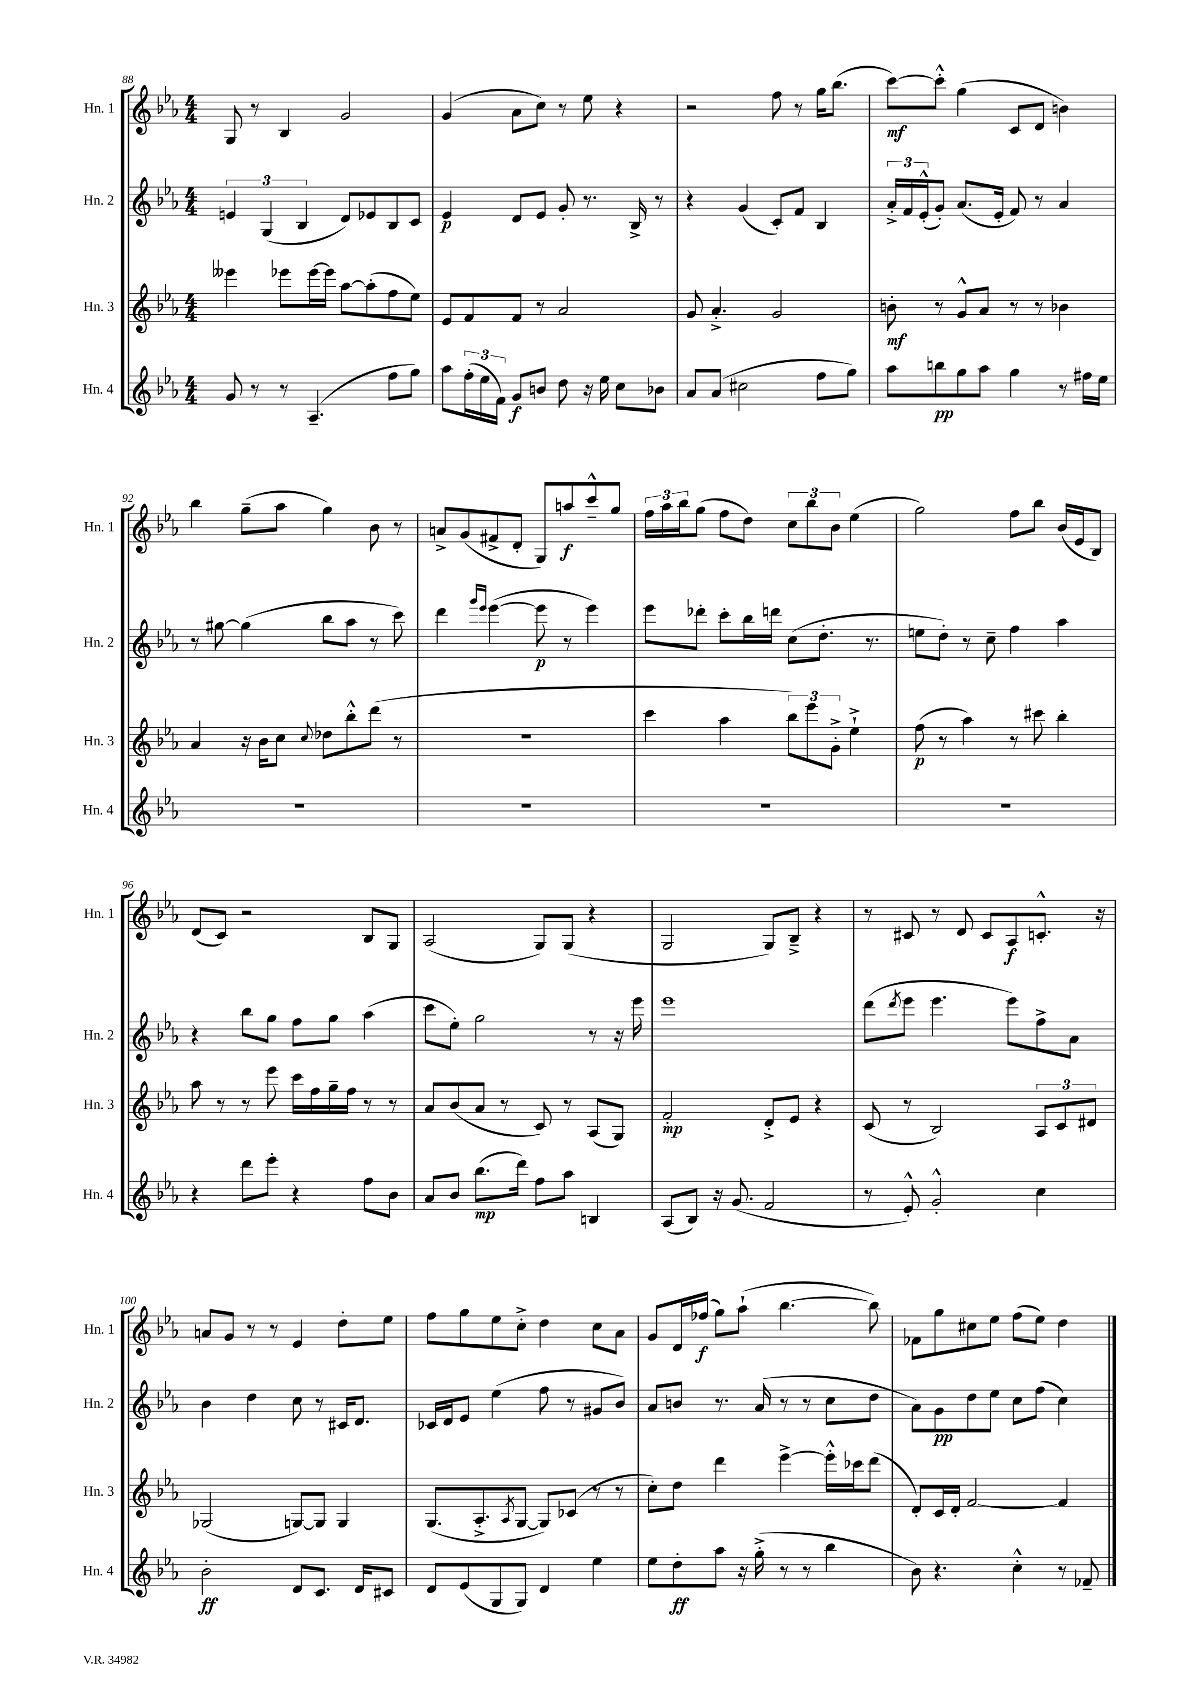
<<
\new StaffGroup <<
\new Staff = "s0" \with { instrumentName = "Hn. 1" shortInstrumentName = "Hn. 1" } {
    \clef treble \key ees \major \numericTimeSignature \time 4/4
    g8 r8 bes4 g'2 |
    g'4( aes'8 c''8) r8 ees''8 r4 |
    r2 f''8 r8 g''16 bes''8.( |
    c'''8~\mf) c'''8-.-^ g''4( c'8 d'8 b'4) |
    bes''4 g''8--( aes''8 g''4) bes'8 r8 |
    a'8-> g'8( fis'8-> d'8-. g8) a''8\f c'''8---^ g''8 |
    \tuplet 3/2 { f''16 aes''16 bes''16 } g''8( f''8 d''8) \tuplet 3/2 { c''8 bes''8 bes'8 } ees''4( |
    g''2) f''8 bes''8 bes'16( ees'16 bes8) |
    d'8( c'8) r2 bes8 g8 |
    aes2( g8) g8( r4 |
    g2 g8) bes8---> r4 |
    r8 cis'8 r8 d'8 cis'8 aes8\f c'8.-.-^ r16 |
    a'8 g'8 r8 r8 ees'4 d''8-. ees''8 |
    f''8 g''8 ees''8 c''8-.-> d''4 c''8 aes'8 |
    g'8 d'16 fes''16\f( g''8) aes''8-!( bes''4.~ bes''8) |
    fes'8 g''8 cis''8 ees''8 f''8( ees''8) d''4 \bar "|." |
}
\new Staff = "s1" \with { instrumentName = "Hn. 2" shortInstrumentName = "Hn. 2" } {
    \clef treble \key ees \major \numericTimeSignature \time 4/4
    \tuplet 3/2 { e'4 g4( bes4 } d'8) ees'8 bes8 c'8 |
    ees'4\p d'8 ees'8 g'8-. r8. bes16-> r8 |
    r4 g'4( c'8-.) f'8 bes4 |
    \tuplet 3/2 { aes'16-.-> f'16 ees'16-.-^( } g'8-.) aes'8.( ees'16-. f'8) r8 aes'4 |
    r8 gis''8~ gis''4( bes''8 aes''8 r8 c'''8) |
    d'''4 \grace { g'''16 ees'''16 } ees'''4~( ees'''8\p r8 ees'''4) |
    ees'''8 des'''8-. c'''8-. bes''16 d'''16 c''8( d''8.-. r8. |
    e''8 d''8-.) r8 c''8-- f''4 aes''4 |
    r4 bes''8 g''8 f''8 g''8 aes''4( |
    c'''8 ees''8-.) g''2 r8 r16 ees'''16 |
    ees'''1 |
    d'''8( \acciaccatura { d'''8 } ees'''8 ees'''4. ees'''8) f''8-> aes'8 |
    bes'4 d''4 c''8 r8 cis'16 d'8. |
    ces'16 d'16 ees'8 ees''4( f''8 r8 gis'8 bes'8) |
    aes'8 b'8 r8. aes'16( r8 r8 c''8 d''8 |
    aes'8) g'8\pp d''8 ees''8 c''8 f''8( c''4) \bar "|." |
}
\new Staff = "s2" \with { instrumentName = "Hn. 3" shortInstrumentName = "Hn. 3" } {
    \clef treble \key ees \major \numericTimeSignature \time 4/4
    eeses'''4 ees'''8 ees'''16~ ees'''16 aes''8~ aes''8-.( f''8 ees''8) |
    ees'8 f'8 f'8 r8 aes'2 |
    g'8 aes'4.-.-> g'2 |
    b'8-.\mf r8 g'8-^ aes'8 r8 r8 bes'4 |
    aes'4 r16 bes'16 c''8 \appoggiatura { c''8 } des''8 bes''8-.-^ d'''8( r8 |
    R1 |
    c'''4 aes''4 \tuplet 3/2 { bes''8) ees'''8 g'8-.-> } ees''4-!-> |
    f''8\p( r8 aes''4) r8 cis'''8 bes''4-. |
    aes''8 r8 r8 ees'''8 c'''16 f''16 g''16-- f''16 r8 r8 |
    aes'8 bes'8( aes'8 r8 c'8) r8 aes8( g8) |
    f'2-.\mp d'8-.-> ees'8 r4 |
    c'8( r8 bes2) \tuplet 3/2 { aes8 c'8 dis'8 } |
    ges2( g8~) g8 g4 |
    g8.( aes8.-.-> \acciaccatura { aes8 } g8~ g8) ces'8( r8 r8 |
    c''8-.) d''8 d'''4 ees'''4~-> ees'''16-.-^ ces'''16 d'''8( |
    d'8-.) c'16 d'16-. f'2~ f'4 \bar "|." |
}
\new Staff = "s3" \with { instrumentName = "Hn. 4" shortInstrumentName = "Hn. 4" } {
    \clef treble \key ees \major \numericTimeSignature \time 4/4
    g'8 r8 r8 aes4.--( f''8 g''8) |
    aes''8 \tuplet 3/2 { f''16-.( ees''16 f'16) } g'8\f b'8 d''8 r16 ees''16 c''8 bes'8 |
    aes'8 aes'8( cis''2 f''8 g''8) |
    aes''8 b''8\pp g''8 aes''8 g''4 r8 fis''16 ees''16 |
    R1 |
    R1 |
    R1 |
    R1 |
    r4 d'''8 ees'''8-. r4 f''8 bes'8 |
    aes'8 bes'8 bes''8.\mp( d'''16) f''8 aes''8 b4 |
    aes8( bes8) r16 g'8.( f'2 |
    r8 ees'8-.-^) g'2-.-^ c''4 |
    bes'2-.\ff d'8 c'8. d'16 cis'8 |
    d'8 ees'8( g8 g8) d'4 ees''4 |
    ees''8 d''8-.\ff aes''8 r16 g''16-.->( r8 r8 bes''4 |
    bes'8) r4. c''4-.-^ r8 fes'8-- \bar "|." |
}
>>
>>
\layout { \context { \Score currentBarNumber = #88 } }
